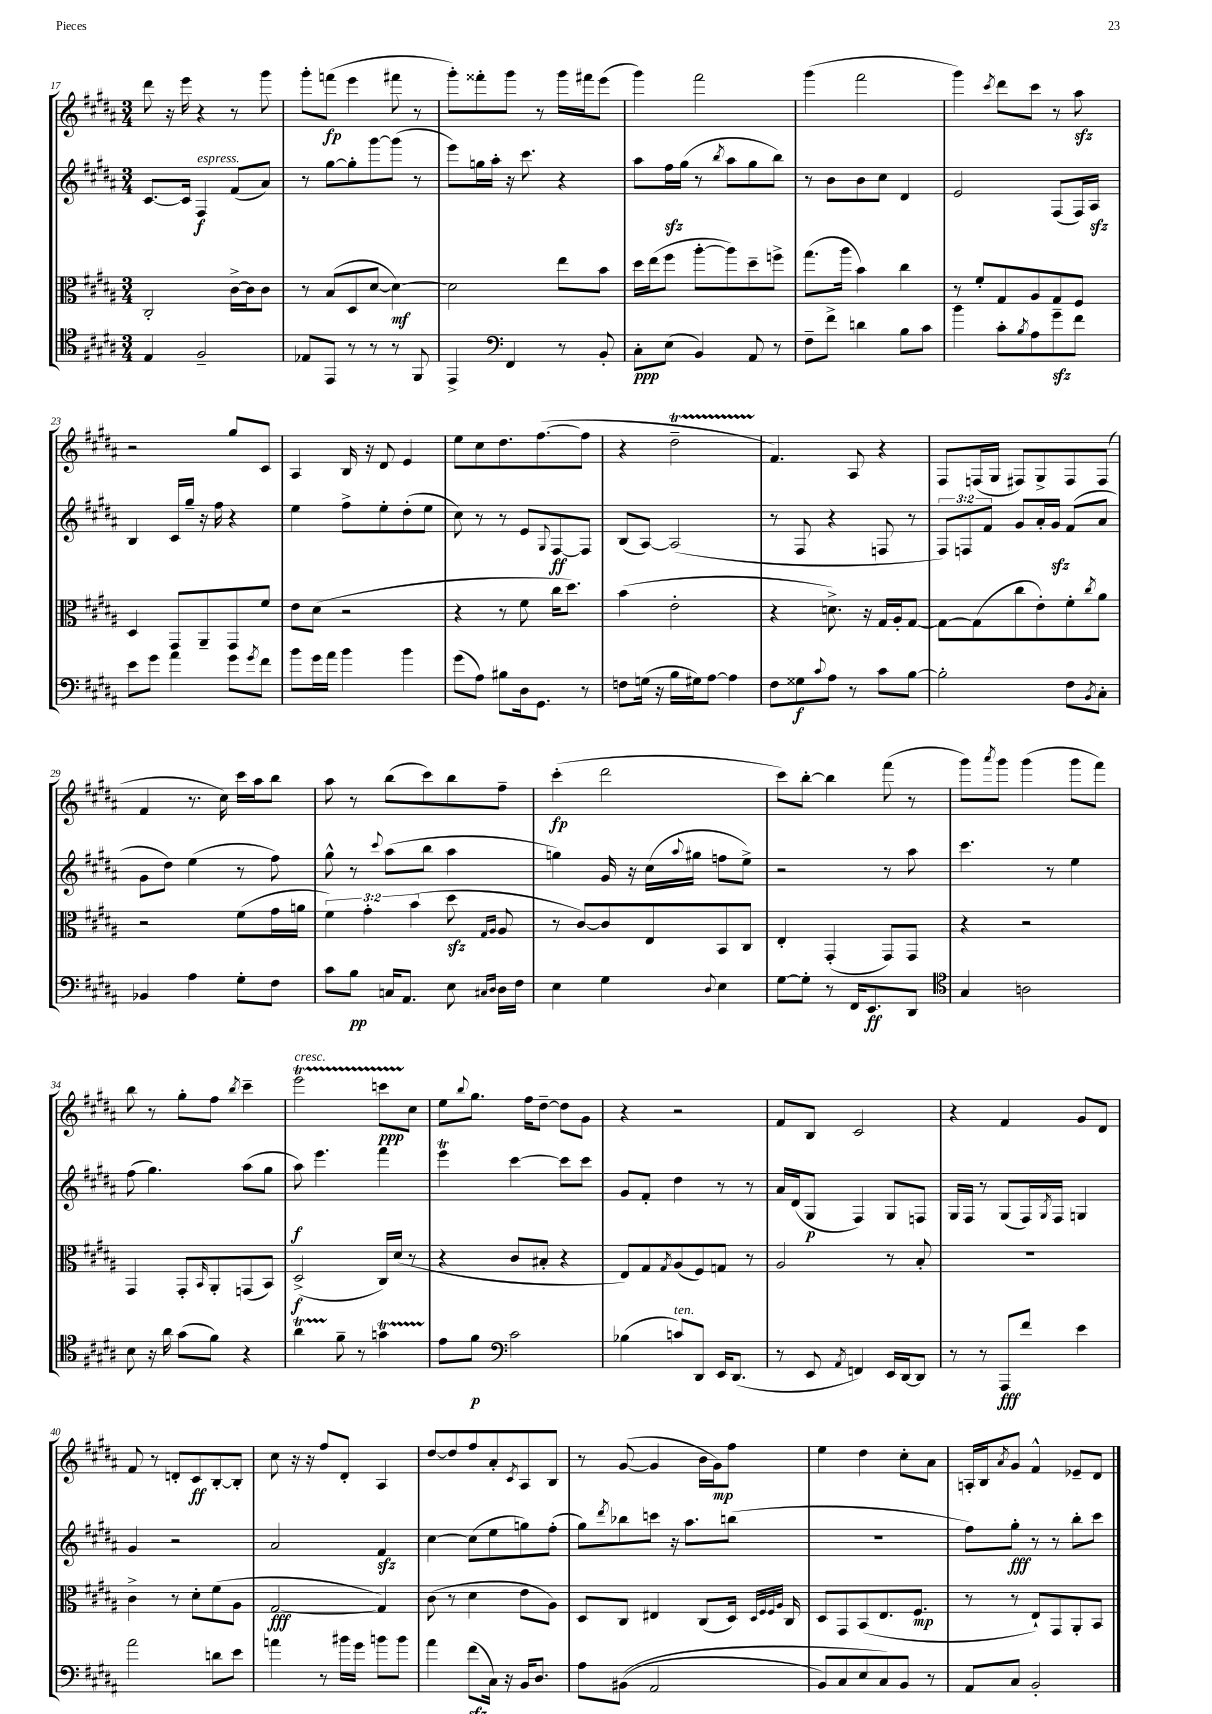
<<
\new StaffGroup <<
\new Staff = "s0" {
    \clef treble \key b \major \numericTimeSignature \time 3/4
    dis'''8 r16 e'''16 r4 r8 gis'''8 |
    gis'''8-. f'''8\fp( e'''4 fis'''8 r8 |
    gis'''8-.) fisis'''8-. gis'''8 r8 gis'''16 fis'''16 e'''8( |
    gis'''4) fis'''2 |
    gis'''4( fis'''2 |
    gis'''4) \acciaccatura { cis'''8 } dis'''8 cis'''8 r8 ais''8\sfz |
    r2 gis''8 cis'8 |
    ais4 b16 r16 dis'8 e'4 |
    e''8 cis''8 dis''8. fis''8.~( fis''8 |
    r4 dis''2--\startTrillSpan |
    fis'4.\stopTrillSpan) ais8 r4 |
    fis8 f16( gis16 fis8) gis8-> fis8 fis8( |
    fis'4 r8. cis''16) cis'''16 ais''16 b''8 |
    ais''8 r8 b''8( cis'''8) b''8 fis''8-- |
    cis'''4-.\fp( dis'''2 |
    cis'''8) b''8~-. b''4 fis'''8( r8 |
    gis'''8) \acciaccatura { ais'''8 } gis'''8 gis'''4( gis'''8 fis'''8) |
    b''8 r8 gis''8-. fis''8 \acciaccatura { b''8 } cis'''4-- |
    e'''2\startTrillSpan^\markup { \italic "cresc." } c'''8\ppp cis''8\stopTrillSpan |
    e''8 \appoggiatura { b''8 } gis''8. fis''16 dis''8~-- dis''8 gis'8 |
    r4 r2 |
    fis'8 b8 cis'2 |
    r4 fis'4 gis'8 dis'8 |
    fis'8 r8 d'8-. cis'8\ff b8~-. b8-. |
    cis''8 r16 r16 fis''8 dis'8-. ais4 |
    dis''8~ dis''8 fis''8 ais'8-. \acciaccatura { cis'8 } ais8 b8 |
    r8 gis'8~( gis'4 b'16 gis'16\mp) fis''8 |
    e''4 dis''4 cis''8-. ais'8 |
    a16-. b16 \acciaccatura { ais'8 } gis'8 fis'4-^ ees'8-- dis'8 \bar "|." |
}
\new Staff = "s1" {
    \clef treble \key b \major \numericTimeSignature \time 3/4 \override Staff.TupletNumber.text = #tuplet-number::calc-fraction-text
    cis'8.~ cis'16 fis4\f^\markup { \italic "espress." } fis'8( ais'8) |
    r8 gis''8~ gis''8-. gis'''8~ gis'''8( r8 |
    e'''8) g''16 ais''16-. r16 cis'''8. r4 |
    ais''8 fis''16\sfz gis''16( r8 \acciaccatura { b''8 } ais''8 gis''8 b''8) |
    r8 b'8 b'8 cis''8 dis'4 |
    e'2 fis8( fis16) ais16\sfz |
    b4 cis'16 gis''16-- r16 fis''16 r4 |
    e''4 fis''8-> e''8-. dis''8-.( e''8 |
    cis''8) r8 r8 e'8 \appoggiatura { gis8 } fis8~\ff fis8 |
    b8( ais8~) ais2( |
    r8 fis8 r4 f8 r8 |
    \tuplet 3/2 { fis8) f8 fis'8 } gis'8 ais'16-. gis'16\sfz fis'8( ais'8 |
    gis'8 dis''8) e''4( r8 fis''8) |
    gis''8-^ r8 \appoggiatura { cis'''8 } ais''8( b''8 ais''4 |
    g''4) gis'16 r16 cis''16( \appoggiatura { ais''8 } gis''16 f''8 e''8->) |
    r2 r8 ais''8 |
    cis'''4. r8 e''4 |
    fis''8( gis''4.) ais''8( gis''8 |
    ais''8\f) e'''4. fis'''4 |
    e'''4\trill cis'''4~ cis'''8 cis'''8 |
    gis'8 fis'8-. dis''4 r8 r8 |
    ais'16 dis'16( gis8\p fis4) gis8 f8 |
    gis16 fis16 r8 gis8( fis16) \acciaccatura { gis8 } fis16 g4 |
    gis'4 r2 |
    ais'2 fis'4\sfz |
    cis''4~ cis''8( e''8 g''8) fis''8-.( |
    gis''8) \acciaccatura { dis'''8 } bes''8 c'''8 r16 ais''8. b''8( |
    R2. |
    fis''8) gis''8-.\fff r8 r8 b''8-. cis'''8 \bar "|." |
}
\new Staff = "s2" {
    \clef alto \key b \major \numericTimeSignature \time 3/4 \override Staff.TupletNumber.text = #tuplet-number::calc-fraction-text
    cis2-. cis'16~-> cis'16 cis'8 |
    r8 b8( dis8 dis'8~ dis'4~\mf) |
    dis'2 e''8 b'8 |
    dis''16 e''16( fis''8 ais''8~-. ais''8) dis''8-- f''8-> |
    gis''8.( ais''16 b'4) cis''4 |
    r8 fis'8-. gis8 ais8 gis8 fis8 |
    dis4 gis,8 ais,8-- gis,8 fis'8 |
    e'8 dis'8( r2 |
    r4 r8 fis'8 cis''16 dis''8.) |
    b'4( e'2-. |
    r4 d'8.->) r16 gis16 ais16-. gis8~ |
    gis8~ gis8( cis''8 e'8-.) fis'8-. \acciaccatura { cis''8 } ais'8 |
    r2 fis'8( gis'16 a'16 |
    \tuplet 3/2 { fis'4) gis'4-. b'4( } dis''8\sfz \grace { gis16 ais16 } ais8 |
    r8 cis'8~) cis'8 e8 b,8 cis8 |
    e4-. gis,4-.( gis,8) gis,8 |
    r4 r2 |
    gis,4 gis,8-. \grace { b,16 } ais,8-. g,8( b,8) |
    dis2->\f( cis16) dis'16( r8 |
    r4 cis'8 bis8-. r4 |
    e8) gis8 \acciaccatura { gis8 } ais8( fis8) g8 r8 |
    ais2 r8 b8-. |
    R2. |
    cis'4-> r8 dis'8-. fis'8( ais8 |
    gis2~\fff gis4) |
    cis'8( r8 dis'4 e'8 ais8) |
    dis8 cis8 eis4 cis8( dis16) \grace { dis32 fis32 fis32 ais32 } cis16 |
    dis8 gis,8 b,8( e8. fis8.\mp |
    r8 r8 e8-!) gis,8 ais,8-. b,8 \bar "|." |
}
\new Staff = "s3" {
    \clef tenor \key b \major \numericTimeSignature \time 3/4
    e4 fis2-- |
    ees8 e,8 r8 r8 r8 fis,8 |
    e,4-> \clef bass fis,4 r8 b,8-. |
    cis8-.\ppp e8( b,4) ais,8 r8 |
    fis8-- fis'8-> d'4 b8 cis'8 |
    b'4 cis'8-. \acciaccatura { b8 } ais8 gis'8--\sfz fis'8 |
    e'8 gis'8 ais'4 gis'8 \acciaccatura { gis'8 } fis'8 |
    b'8 gis'16 ais'16 b'4 b'4 |
    gis'8( ais8) bis8 dis16 gis,8. r8 |
    f8 g16( r16 b16 gis16) ais8~ ais4 |
    fis8 gisis8\f \appoggiatura { cis'8 } ais8 r8 cis'8 b8~ |
    b2-. fis8 \acciaccatura { b,8 } cis8-. |
    bes,4 ais4 gis8-. fis8 |
    cis'8 b8\pp c16 ais,8. e8 \grace { cis16 dis16 } dis16 fis16 |
    e4 gis4 \appoggiatura { dis8 } e4 |
    gis8~ gis8-. r8 fis,16 e,8.\ff dis,8 |
    \clef tenor gis4 a2 |
    b8 r16 ais'16 gis'8( fis'8) r4 |
    ais'4\startTrillSpan fis'8--\stopTrillSpan r8 g'4\startTrillSpan |
    e'8\stopTrillSpan fis'8\p \clef bass cis'2 |
    bes4( c'8^\markup { \italic "ten." }) dis,8 e,16 dis,8.( |
    r8 e,8 \acciaccatura { ais,8 } f,4) e,16 dis,16~ dis,8 |
    r8 r8 ais,,8\fff fis'8 e'4 |
    ais'2 d'8 e'8 |
    a'4 r8 bis'16 gis'16 b'8 b'8 |
    ais'4 fis'8\sfz( cis16) r16 b,16 dis8. |
    ais8 bis,8(\( ais,2 |
    b,8) cis8 e8 cis8\) b,8 r8 |
    ais,8 cis8 b,2-. \bar "|." |
}
>>
>>
\layout { \context { \Score currentBarNumber = #17 } }
